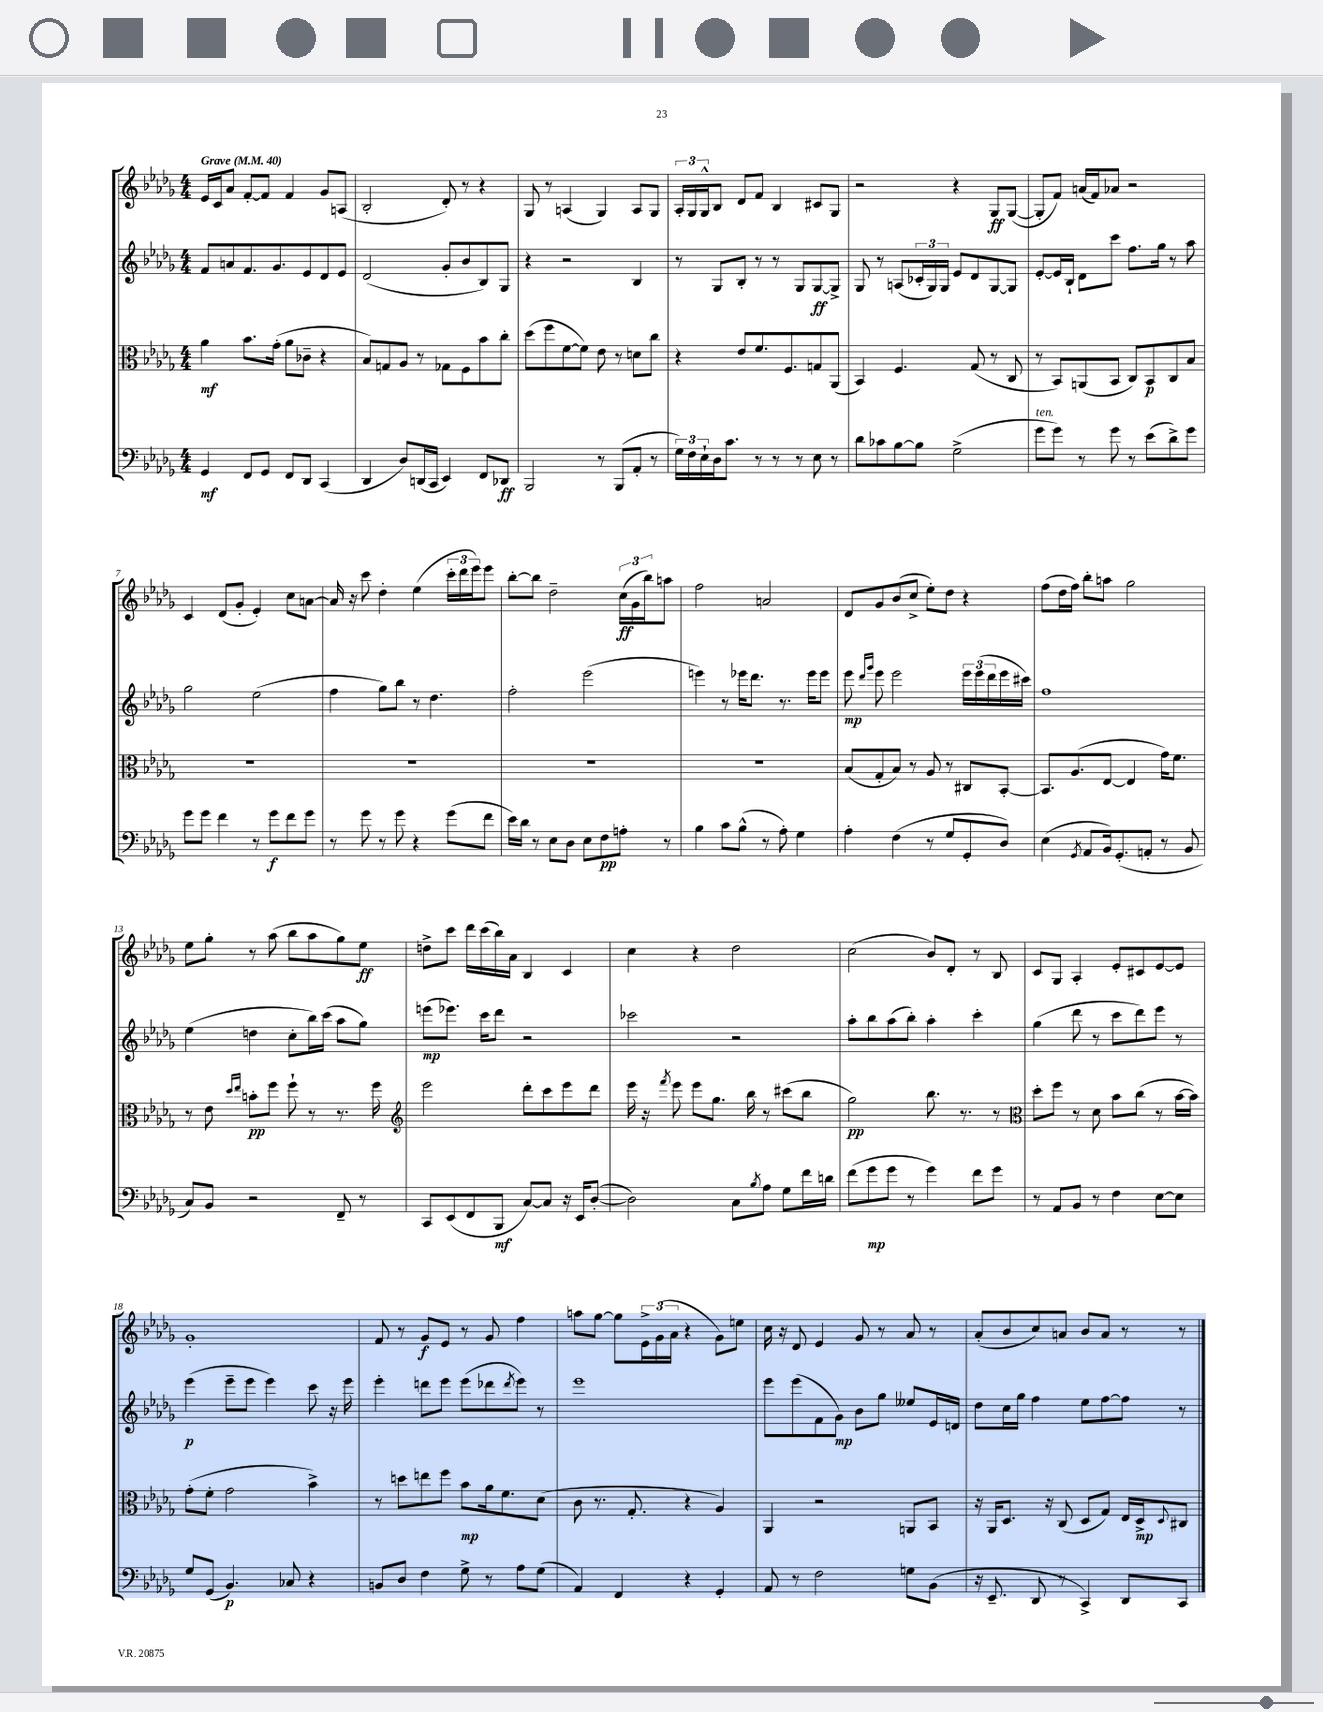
<<
\new StaffGroup <<
\new Staff = "s0" {
    \clef treble \key des \major \numericTimeSignature \time 4/4 \tempo "Grave" 4 = 40
    ees'16 c'16 aes'8 f'8~-. f'8 f'4 ges'8 a8( |
    bes2-. des'8-.) r8 r4 |
    ges8 r8 a4( ges4) a8 ges8 |
    \tuplet 3/2 { aes16-. ges16 ges16-^ } bes8 des'8 f'8 bes4 cis'8 ges8 |
    r2 r4 ges8\ff ges8~( |
    ges8-. f'8) a'16( f'16) aes'8 r2 |
    c'4 des'8( ges'8-. ees'4-.) c''8 a'8~ |
    a'16 r16 c'''8 des''4-. ees''4( \tuplet 3/2 { c'''16-. des'''16 ees'''16) } ees'''8 |
    bes''8~-. bes''8 des''2-- \tuplet 3/2 { c''16\ff( ges'16 bes''16) } a''8 |
    f''2 a'2 |
    des'8 ges'8 bes'8( c''8-> ees''8-.) des''8 r4 |
    f''8( des''16 f''16) bes''8-. a''8 ges''2 |
    ees''8 ges''8-. r8 aes''8( bes''8 aes''8 ges''8) ees''8\ff |
    d''8-> c'''8 des'''16 c'''16( bes''16) aes'16 bes4 c'4 |
    c''4 r4 des''2 |
    c''2( bes'8) des'8-. r8 bes8 |
    c'8 ges8 aes4-. ees'8-. cis'8 ees'8~ ees'8 |
    ges'1-. |
    f'8 r8 ges'8\f ees'8 r8 ges'8 f''4 |
    a''8 ges''8~ ges''8 \tuplet 3/2 { ees'16-> ges'16( aes'16 } r4 ges'8) e''8 |
    c''16 r16 des'8 ees'4 ges'8 r8 aes'8 r8 |
    aes'8-.( bes'8 c''8) a'8 bes'8 a'8 r8 r8 \bar "|." |
}
\new Staff = "s1" {
    \clef treble \key des \major \numericTimeSignature \time 4/4
    f'8 a'8 f'8. ges'8. ees'8 des'8 ees'8 |
    des'2( ges'8-. bes'8 bes8) ges8 |
    r4 r2 bes4 |
    r8 ges8 bes8-. r8 r8 ges8 ges8~\ff ges8-> |
    ges8 r8 a8( \tuplet 3/2 { ces'16-. ges16) ges16 } ees'8 des'8 ges8~ ges8 |
    ees'8~-. ees'16 bes16-! des'8 c'''8 f''8. ges''16 r8 aes''8 |
    ges''2 ees''2( |
    f''4 ges''8) bes''8 r8 des''4. |
    f''2-. ees'''2( |
    e'''4) r8 ees'''16 des'''8. r8. ees'''16 ees'''8 |
    ees'''8\mp \grace { des'''16 ges'''16 } ees'''8 ees'''2 \tuplet 3/2 { ees'''16 ees'''16( des'''16 } ees'''16 cis'''16) |
    f''1 |
    ees''4( d''4 c''8-. bes''16) c'''16( aes''8 ges''8) |
    e'''8\mp( ees'''8.) c'''16 des'''8 r2 |
    ces'''2 r2 |
    aes''8-. bes''8 aes''8( bes''8-.) aes''4-. c'''4-. |
    ges''4( des'''8 r8 c'''8 des'''8) ees'''8 r8 |
    ees'''4\p( ees'''8-- ees'''8 ees'''4) c'''8 r16 ees'''16 |
    ees'''4-. d'''8 ees'''8 ees'''8( des'''8 \acciaccatura { des'''8 } ees'''8) r8 |
    ees'''1 |
    ees'''8 ees'''8( f'8 ges'8\mp) bes'8 ges''8 eeses''8 ees'16 d'16 |
    des''8 c''16 ges''16 f''4 ees''8 f''8~ f''8 r8 \bar "|." |
}
\new Staff = "s2" {
    \clef alto \key des \major \numericTimeSignature \time 4/4
    aes'4\mf bes'8. ges'16-.( aes'8 ces'8-- r4 |
    bes8) g8 aes8 r8 ges8 f8 bes'8 c''8-. |
    des''8( f''8 f'8~ f'8) ees'8 r8 d'8 c''8 |
    r4 ees'8 f'8. f8. g8 aes,8( |
    bes,4) f4. ges8( r8 c8 |
    r8 bes,8) a,8( bes,8 c8) bes,8\p c8 bes8 |
    R1 |
    R1 |
    R1 |
    R1 |
    bes8( ges8-. bes8) r8 aes8 r8 cis8 bes,8~-. |
    bes,8. aes8.( ees8~ ees4 ges'16) f'8. |
    r8 ees'8 \grace { des''16 ees''16 } b'8-.\pp f''8 f''8-! r8 r8. f''16 |
    \clef treble ees'''2 des'''8-. c'''8 ees'''8 des'''8 |
    ees'''16 r16 \acciaccatura { f'''8 } ees'''8 ees'''8 ges''8. bes''16 r8 cis'''8( bes''8 |
    ges''2\pp) bes''8. r8. r8 |
    \clef alto des''8-. f''8 r8 des'8 bes'8 c''8( r8 bes'16~ bes'16) |
    ges'8-.( f'8-. ges'2 bes'4->) |
    r8 d''8 e''8 f''8 bes'8\mp aes'16 f'8. des'8( |
    c'8 r8. ges8.-. r4 aes4) |
    aes,4 r2 a,8 bes,8 |
    r16 aes,16 des8. r16 c8( des8 ges8) ees16 des16->\mp \appoggiatura { des8 } cis8 \bar "|." |
}
\new Staff = "s3" {
    \clef bass \key des \major \numericTimeSignature \time 4/4
    ges,4\mf f,8 ges,8 f,8 des,8 c,4( |
    des,4 des8) d,16( c,16 ees,4) f,8 des,8\ff |
    bes,,2 r8 bes,,8( aes,8-. r8 |
    \tuplet 3/2 { ges16) f16 ees16-! } des16 c'8. r8 r8 r8 ees8 r8 |
    des'8 ces'8 bes8~ bes8 ges2->( |
    ges'8^\markup { \italic "ten." } ges'8) r8 ges'8 r8 ees'8( des'8->) ges'8 |
    ges'8 ges'8 f'4 r8 ges'8\f f'8 ges'8 |
    r8 ges'8 r8 ges'8 r4 ges'8( f'8 |
    ees'16) des'16 r8 ees8 des8 ees8 f8\pp a8-. r8 |
    bes4 c'8 bes8-^( r8 aes8-.) ges4 |
    aes4-. f4( r8 ges8 ges,8-. des8) |
    ees4( \acciaccatura { ges,8 } aes,8 bes,16) ges,8.-.( a,8-. r8 bes,8 |
    c8) bes,8 r2 f,8-- r8 |
    c,8 ees,8( f,8 bes,,8\mf c8~) c8 r16 ees,16 des8~-.( |
    des2) c8 \acciaccatura { bes8 } aes8 ges8 f'16 d'16 |
    f'8( ges'8\mp ges'8 r8 ges'4) f'8 ges'8 |
    r8 aes,8 bes,8 r8 f4 ees8~ ees8 |
    ges8 ges,8( bes,4.\p) ces8 r4 |
    b,8 des8 f4 ges8-> r8 aes8 ges8( |
    aes,4) f,4 r4 ges,4-. |
    aes,8 r8 f2 g8 bes,8( |
    r16 ees,8.-- des,8 r8 c,4->) des,8 c,8 \bar "|." |
}
>>
>>
